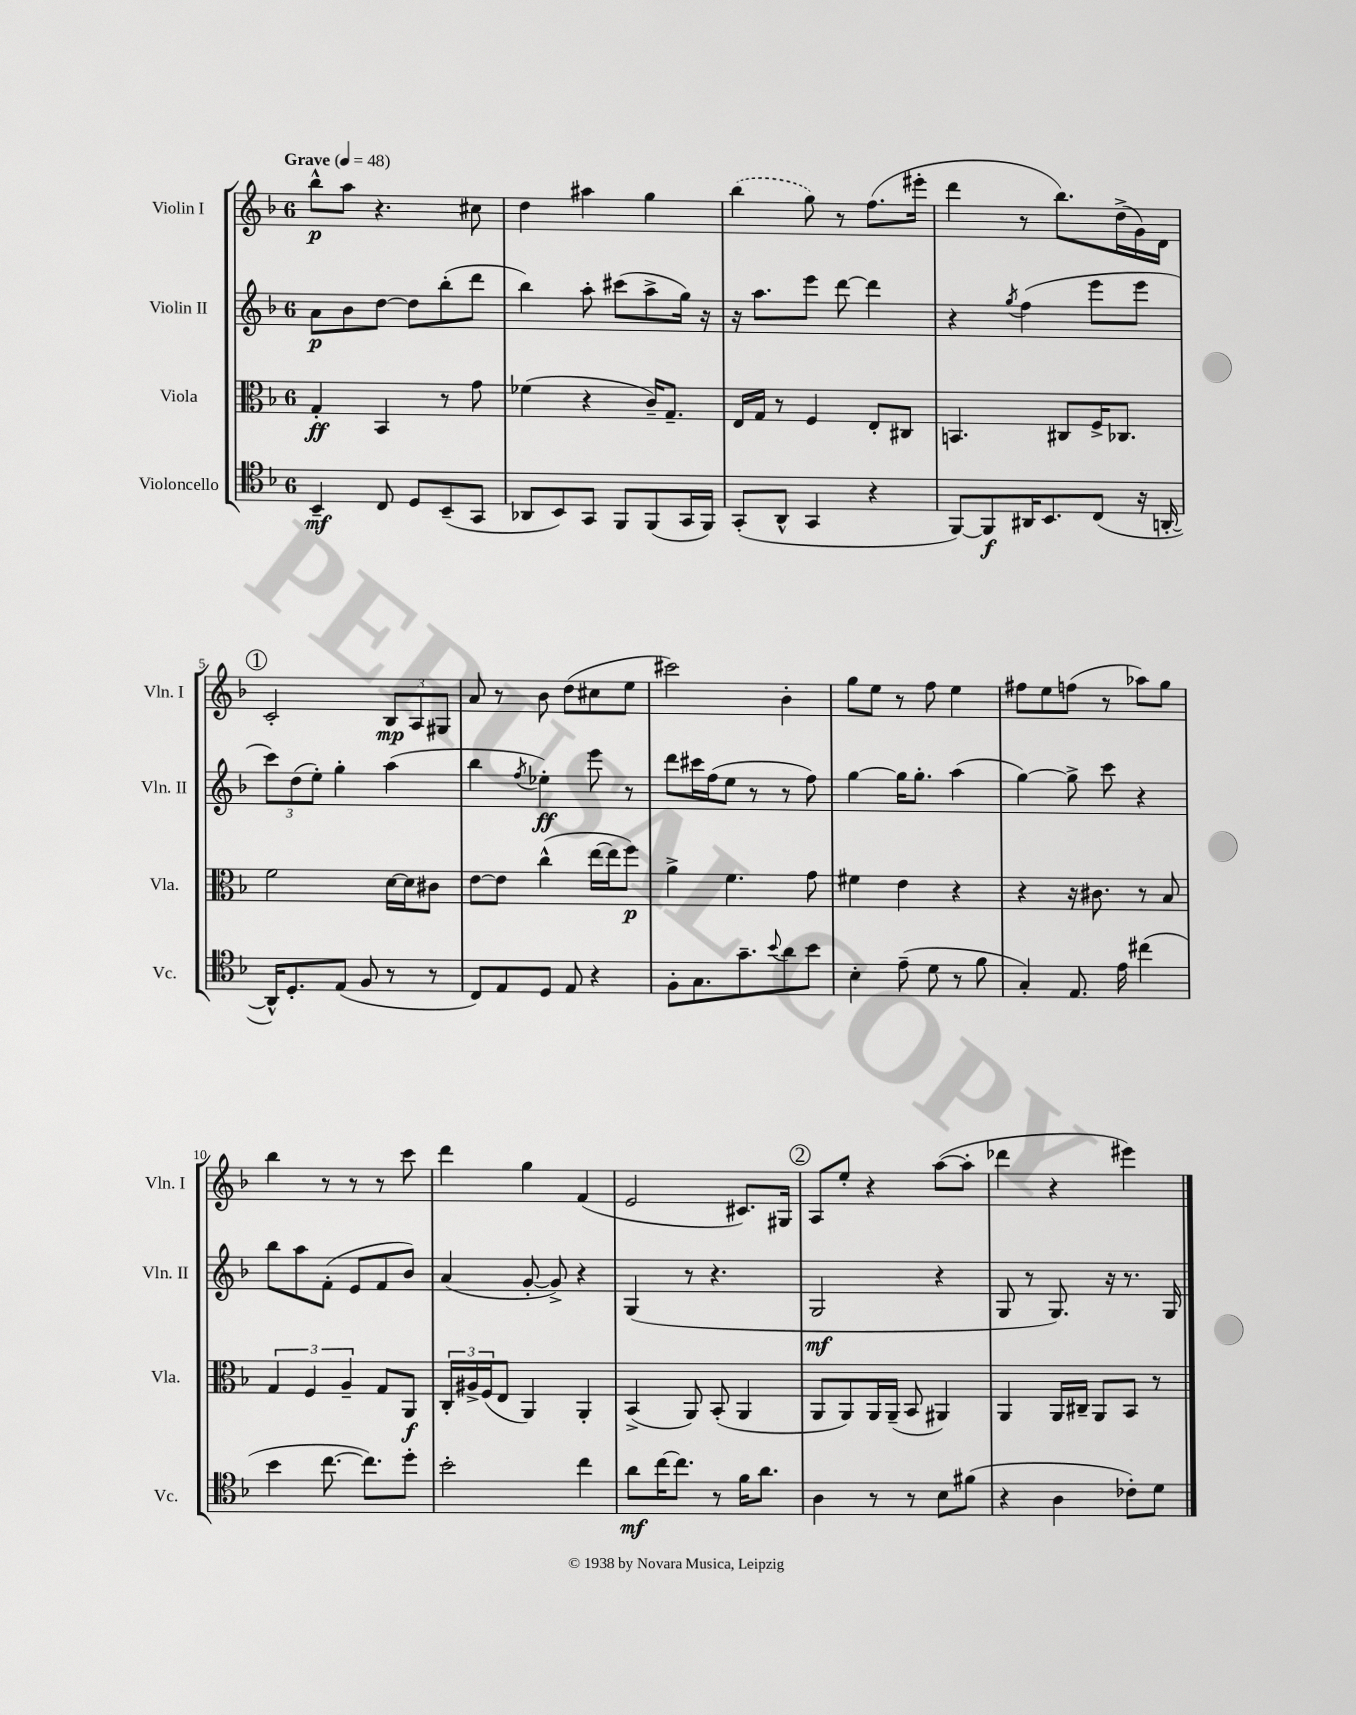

**kern	**dynam	**kern	**dynam	**kern	**dynam	**kern	**dynam
*part4	*part4	*part3	*part3	*part2	*part2	*part1	*part1
*staff4	*staff4	*staff3	*staff3	*staff2	*staff2	*staff1	*staff1
*I"Violoncello	*	*I"Viola	*	*I"Violin II	*	*I"Violin I	*
*I'Vc.	*	*I'Vla.	*	*I'Vln. II	*	*I'Vln. I	*
*clefC4	*	*clefC3	*	*clefG2	*	*clefG2	*
*k[b-]	*	*k[b-]	*	*k[b-]	*	*k[b-]	*
*M6/8	*	*M6/8	*	*M6/8	*	*M6/8	*
*MM48	*	*MM48	*	*MM48	*	*MM48	*
=1	=1	=1	=1	=1	=1	=1	=1
!	!	!	!	!	!	!LO:TX:a:B:t=Grave	!
4BB-~/	mf	4G'/	ff	8a\L	p	8bb-^^\L	p
.	.	.	.	8b-\	.	8aa\J	.
8C/	.	4BB-/	.	[8dd\J	.	4.r	.
8D/L	.	.	.	8dd\L]	.	.	.
(8BB-~/	.	8r	.	(8bb-'\	.	.	.
8GG/J	.	8g\	.	8ddd\J	.	8cc#X\	.
=2	=2	=2	=2	=2	=2	=2	=2
8AA-X/L	.	(4f-X\	.	4bb-\)	.	4dd\	.
8BB-/)	.	.	.	.	.	.	.
8GG/J	.	4r	.	8aa'\	.	4aa#X\	.
8FF/L	.	.	.	(8ccc#X\L	.	.	.
(8FF/	.	16c~/KL)	.	8aa^\	.	4gg\	.
.	.	8.G~/J	.	.	.	.	.
16GG/L	.	.	.	16gg\Jk)	.	.	.
16FF/JJ)	.	.	.	16r	.	.	.
=3	=3	=3	=3	=3	=3	=3	=3
(8GG'/L	.	16E/LL	.	16r	.	(4bb-\	.
.	.	16G/JJ	.	8.aa\L	.	.	.
8AA^^/J	.	8r	.	.	.	.	.
4GG/	.	4F/	.	8eee\J	.	8gg\)	.
.	.	.	.	[8ddd\	.	8r	.
4r	.	8E'/L	.	4ddd\]	.	(8.ff\L	.
.	.	8C#X/J	.	.	.	.	.
.	.	.	.	.	.	16eee#X'\Jk	.
=4	=4	=4	=4	=4	=4	=4	=4
[8FF/L)	.	4.BBn/	.	4r	.	4ddd\	.
8FF/]	f	.	.	.	.	.	.
.	.	.	.	8qgg/	.	.	.
16AA#X/K	.	.	.	(4ff\	.	8r	.
8.BB-/	.	.	.	.	.	.	.
.	.	8C#X/L	.	.	.	8.bb-\L)	.
(8C/J	.	16F^/K	.	8eee\L	.	.	.
.	.	8.C-X/J	.	.	.	(16dd^\L	.
16r	.	.	.	8eee\J	.	16g\)	.
[16AAn'/	.	.	.	.	.	16d\JJ	.
!!LO:LB:g=z
!!LO:REH:place=s1:t=1
=5	=5	=5	=5	=5	=5	=5	=5
16AA^^/KL])	.	2f\	.	12ccc\L)	.	2c'/	.
8.D'/	.	.	.	.	.	.	.
.	.	.	.	(12dd\	.	.	.
.	.	.	.	12ee'\J)	.	.	.
(8E/J	.	.	.	4gg'\	.	.	.
8F/	.	.	.	.	.	.	.
8r	.	[16d\LL	.	(4aa\	.	12B-/L	mp
.	.	16d\J]	.	.	.	.	.
.	.	.	.	.	.	12A/	.
8r	.	8c#X\J	.	.	.	.	.
.	.	.	.	.	.	12G#X/J	.
=6	=6	=6	=6	=6	=6	=6	=6
8C/L)	.	[8e\L	.	4bb-\	.	8a/	.
8E/	.	8e\J]	.	.	.	8r	.
.	.	.	.	8qff/	.	.	.
8D/J	.	(4cc^^\	.	4ee-X'\)	ff	8b-\	.
8E/	.	.	.	.	.	(8dd\L	.
4r	.	[16ee\LL	.	8eee\	.	8cc#X\	.
.	.	16ee\J]	.	.	.	.	.
.	.	8ff\J)	p	8r	.	8ee\J	.
=7	=7	=7	=7	=7	=7	=7	=7
8F'\L	.	4a^\	.	8ddd\L	.	2ccc#X\)	.
8.G\	.	.	.	16ccc#X\L	.	.	.
.	.	.	.	(16ff\J	.	.	.
.	.	4.f\	.	8ee\J	.	.	.
8.g~\	.	.	.	.	.	.	.
.	.	.	.	8r	.	.	.
8qqb-/	.	.	.	.	.	.	.
8a\	.	.	.	8r	.	4b-'\	.
8b-\J	.	8g\	.	8ff\)	.	.	.
=8	=8	=8	=8	=8	=8	=8	=8
4B-'\	.	4f#X\	.	[4gg\	.	8gg\L	.
.	.	.	.	.	.	8ee\J	.
(8e~\	.	4e\	.	16gg\KL]	.	8r	.
.	.	.	.	8.gg'\J	.	.	.
8d\	.	.	.	.	.	8ff\	.
8r	.	4r	.	(4aa\	.	4ee\	.
8f\	.	.	.	.	.	.	.
=9	=9	=9	=9	=9	=9	=9	=9
4G'/)	.	4r	.	[4gg\)	.	8ff#X\L	.
.	.	.	.	.	.	8ee\	.
8.E/	.	16r	.	8gg^\]	.	(8ffn\J	.
.	.	8.c#X\	.	.	.	.	.
.	.	.	.	8ccc\	.	8r	.
16e\	.	.	.	.	.	.	.
(4cc#X\	.	8r	.	4r	.	8aa-X\L)	.
.	.	8B-/	.	.	.	8gg\J	.
!!LO:LB:g=z
=10	=10	=10	=10	=10	=10	=10	=10
4b-\	.	6G/	.	8bb-\L	.	4bb-\	.
.	.	.	.	8aa\	.	.	.
.	.	6F/	.	.	.	.	.
[8.cc\	.	.	.	(8f'\J	.	8r	.
.	.	6A~/	.	.	.	.	.
.	.	.	.	8e/L	.	8r	.
8.cc\L])	.	.	.	.	.	.	.
.	.	8G/L	.	8f/	.	8r	.
8dd'\J	.	8AA/J	f	8b-/J)	.	8ccc\	.
=11	=11	=11	=11	=11	=11	=11	=11
2b-'\	.	24C'/LL	.	(4a/	.	4ddd\	.
.	.	24A#X^/	.	.	.	.	.
.	.	(24F/J	.	.	.	.	.
.	.	8E/J	.	.	.	.	.
.	.	4AA/)	.	[8g'/	.	4gg\	.
.	.	.	.	8g^/])	.	.	.
4cc\	.	4AA'/	.	4r	.	(4f/	.
=12	=12	=12	=12	=12	=12	=12	=12
8a\L	mf	(4BB-^/	.	(4G/	.	2e/	.
[16cc\K	.	.	.	.	.	.	.
8.cc\J]	.	.	.	.	.	.	.
.	.	8AA/)	.	8r	.	.	.
8r	.	(8BB-'/	.	4.r	.	.	.
16f\KL	.	4AA/	.	.	.	8.c#X/L)	.
8.a\J	.	.	.	.	.	.	.
.	.	.	.	.	.	16G#X/Jk	.
!!LO:REH:place=s1:t=2
=13	=13	=13	=13	=13	=13	=13	=13
4A\	.	8AA/L	.	2G/	mf	8A/L	.
.	.	8AA/)	.	.	.	8ee'/J	.
8r	.	16AA/L	.	.	.	4r	.
.	.	(16AA~/JJ	.	.	.	.	.
8r	.	8BB-/	.	.	.	.	.
8B-\L	.	4AA#X/)	.	4r	.	([8aa\L	.
(8f#X\J	.	.	.	.	.	8aa'\J]	.
=14	=14	=14	=14	=14	=14	=14	=14
4r	.	4AA/	.	8G/	.	4ddd-X\	.
.	.	.	.	8r	.	.	.
4A\	.	16AA/LL	.	8.G/)	.	4r	.
.	.	16C#X~/JJ	.	.	.	.	.
.	.	8AA/L	.	.	.	.	.
.	.	.	.	16r	.	.	.
8c-X'\L)	.	8BB-/J	.	8.r	.	4eee#X\)	.
8d\J	.	8r	.	.	.	.	.
.	.	.	.	16G/	.	.	.
==	==	==	==	==	==	==	==
*-	*-	*-	*-	*-	*-	*-	*-
